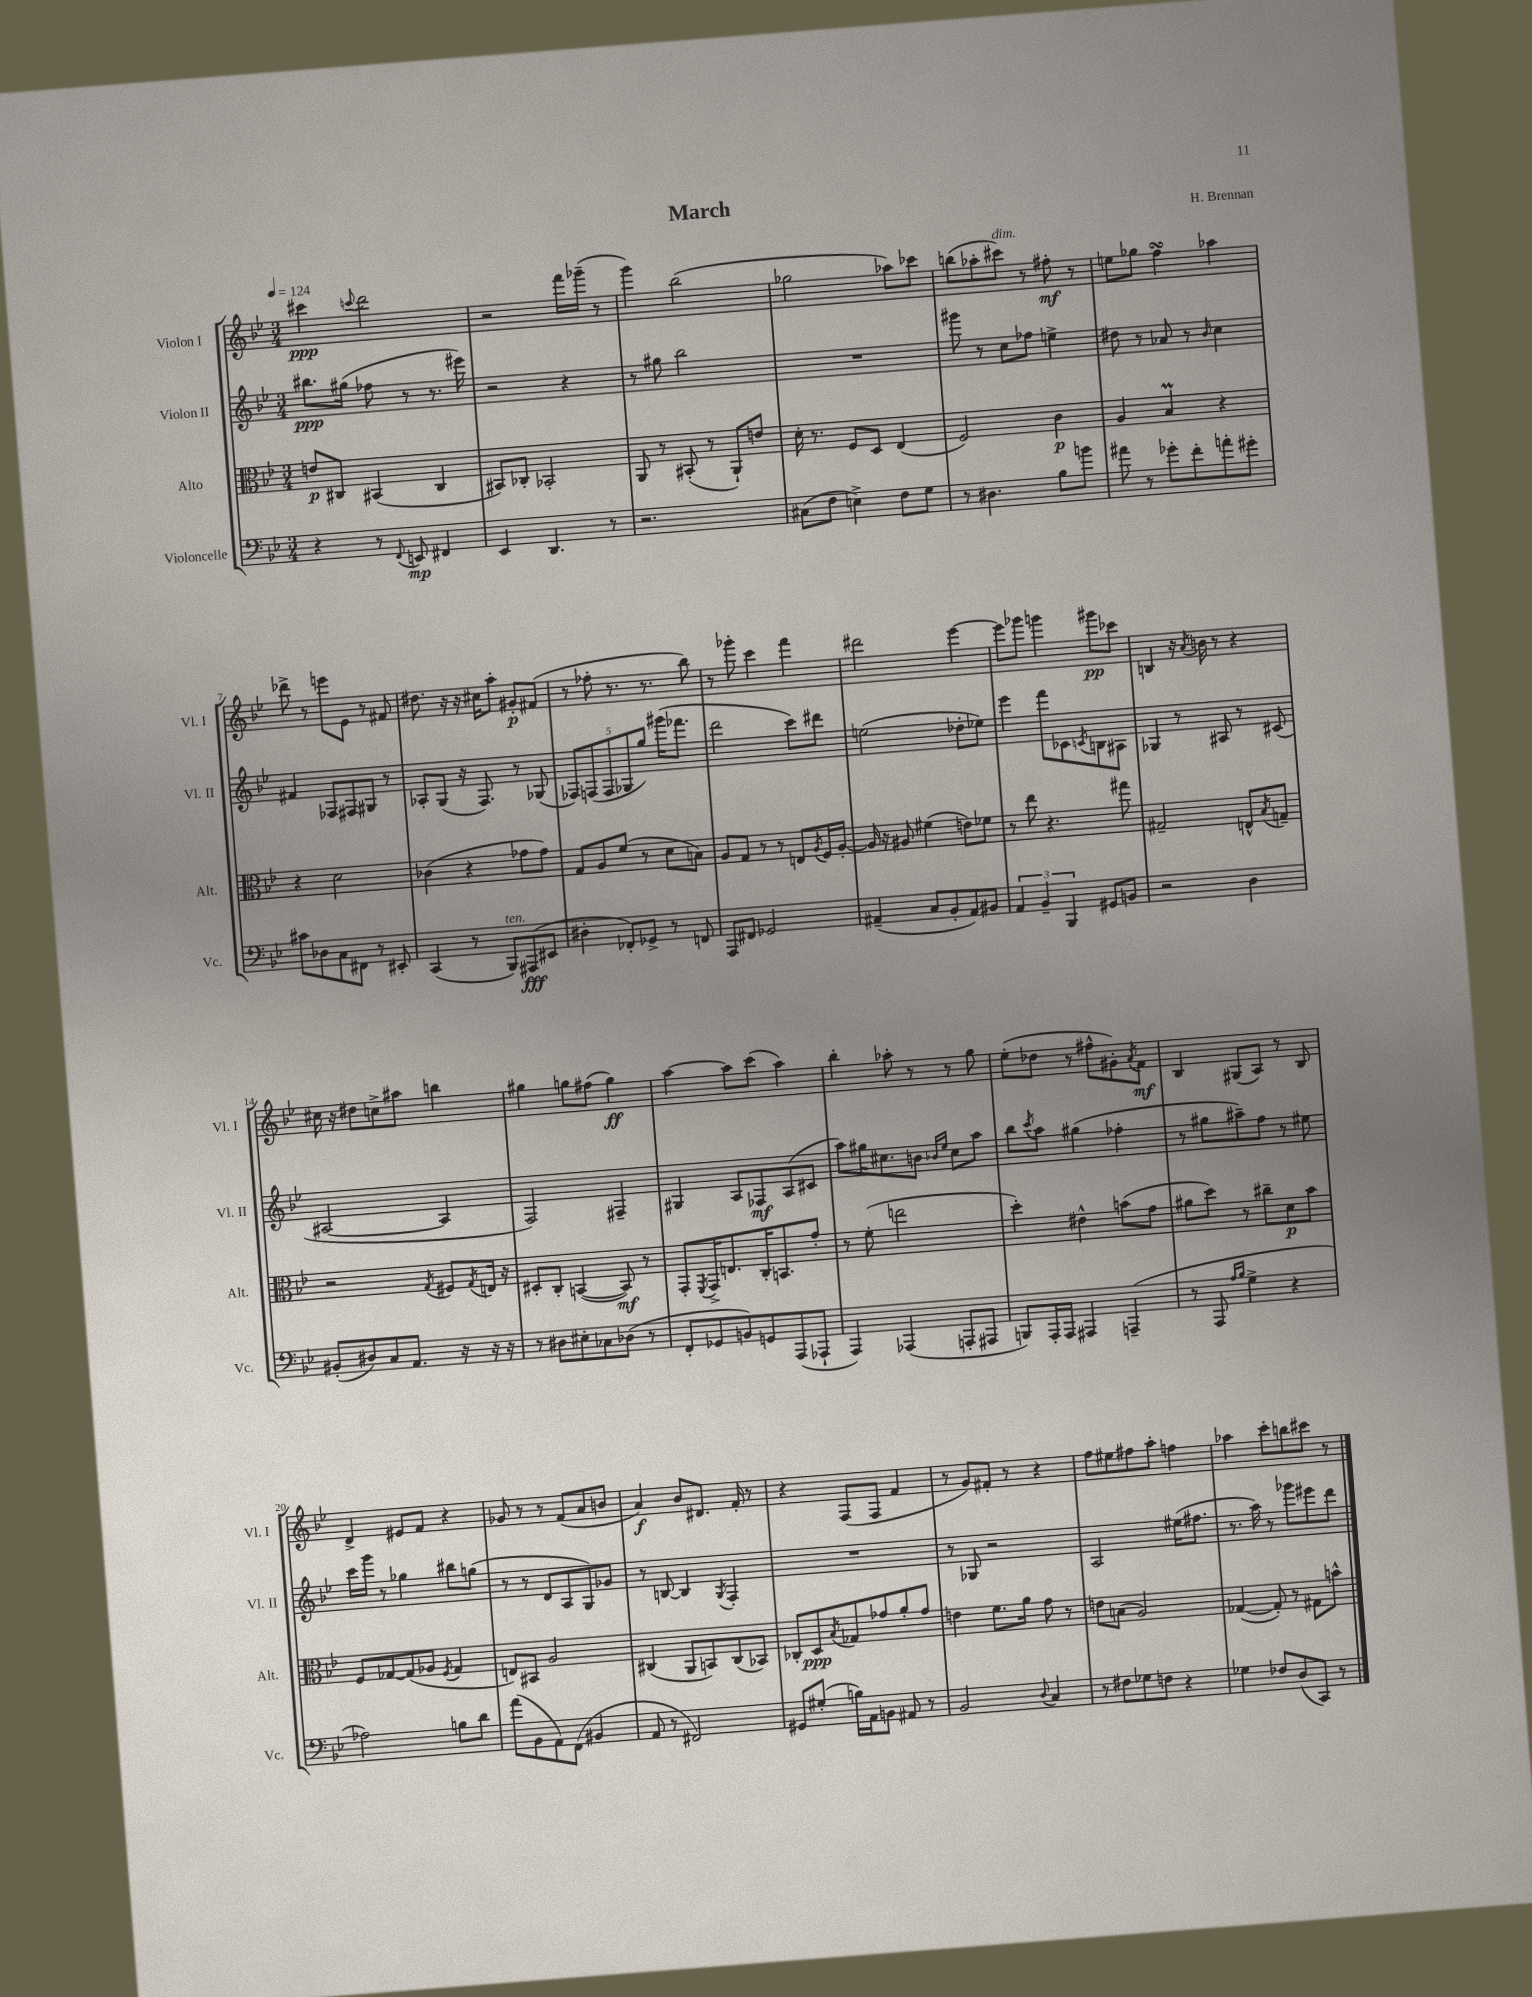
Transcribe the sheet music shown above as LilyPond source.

\header { title = "March" composer = "H. Brennan" }
<<
\new StaffGroup <<
\new Staff = "s0" \with { instrumentName = "Violon I" shortInstrumentName = "Vl. I" } {
    \clef treble \key bes \major \numericTimeSignature \time 3/4 \tempo 4 = 124
    cis'''4\ppp \appoggiatura { c'''8 } d'''2 |
    r2 f'''16 ges'''16--( r8 |
    g'''4) bes''2( |
    ges''2 aes''8) ces'''8 |
    b''8( aes''8-. cis'''8^\markup { \italic "dim." }) r8 fis''8-.\mf r8 |
    e''8 ges''8 f''4\turn aes''4 |
    des'''8-> r8 e'''8 ees'8 r8 fis'8 |
    dis''8. r16 r16 cis''16 a''8-. gis'8-.\p fis'8( |
    r8 fes''8-. r8. r8. bes''8) |
    r8 ges'''8-. c'''4 f'''4 |
    dis'''2 ees'''4~ |
    ees'''8 ges'''8 g'''4 gis'''8\pp ces'''8 |
    b4 r16 \acciaccatura { a'8 } b'16 r8 r4 |
    cis''16 r16 dis''8 c''8-> ais''8 b''4 |
    gis''4 g''8 fis''8( g''4\ff) |
    a''4~ a''8 c'''8( a''4) |
    bes''4-. aes''8-. r8 r8 g''8 |
    ees''8-.( des''8 r8 fis''8-^ gis'8-.) \acciaccatura { a'8 } f'8\mf |
    bes4 gis8( a8) r8 bes8 |
    d'4-> eis'8 f'8 r4 |
    ges'8 r8 r8 f'8( a'8 b'8 |
    a'4\f) bes'8 dis'8. f'16-. r8 |
    r4 f8( f8 f'4 |
    r8 g'8) fis'8-. r8 r4 |
    f''8 eis''8 fis''8 a''8-. f''4 |
    aes''4 c'''8-. b''8 cis'''8 r8 \bar "|." |
}
\new Staff = "s1" \with { instrumentName = "Violon II" shortInstrumentName = "Vl. II" } {
    \clef treble \key bes \major \numericTimeSignature \time 3/4
    bis''8.\ppp gis''16( fes''8 r8 r8. eis'''16) |
    r2 r4 |
    r8 gis''8 bes''2 |
    R2. |
    gis'''8 r8 c''8 fes''8 e''4-> |
    dis''8 r8 aes'8 r8 \grace { bes'16 } c''4 |
    fis'4 fes8 fis8 gis8 r8 |
    aes8-. g8( r16 f8.) r8 ges8( |
    \tuplet 5/4 { fes8) f8( f8 ges8 g''8) } gis'''16( fes'''8. |
    d'''2 c'''8) dis'''8 |
    e''2( des''8-. ees''8) |
    ees'''4 f'''8 ces'8 \acciaccatura { c'8 } b8 ais8 |
    ges4 r8 ais8 r8 cis'8( |
    ais2~ ais4 |
    f2) fis4-- |
    gis4 a8 fes8\mf a8( cis'8 |
    a''8) gis''16 cis''8. b'8 \grace { bes'16 ees''16 } cis''8 a''8 |
    bes''8 \acciaccatura { c'''8 } a''8 gis''4( fes''4-. |
    r8 gis''8 ais''8--) f''8 r8 eis''8 |
    c'''16 g'''16 r8 ges''4 bis''8 g''8( |
    r8 r8 d'8 a8 g8) ges'8 |
    r8 b8~ b4 \acciaccatura { g8 } f4-. |
    R2. |
    r8 ges8 r2 |
    a2 eis''16( fis''8. |
    r8. a''16) r8 ges'''8 eis'''8 d'''8 \bar "|." |
}
\new Staff = "s2" \with { instrumentName = "Alto" shortInstrumentName = "Alt." } {
    \clef alto \key bes \major \numericTimeSignature \time 3/4
    e'8\p cis8 bis,4( cis4 |
    bis,8) ces8-. bes,2-. |
    a,8 r8 bis,8-.( r8 a,8-!) e'8 |
    d'16-. r8. f8 d8 ees4( |
    f2) c'4\p |
    a4 bes4\prall r4 |
    r4 d'2 |
    ces'4( r4 ges'8 ges'8) |
    g8 a8 f'8( r8 d'8 b8) |
    a8 g8 r8 r8 e8 \acciaccatura { a8 } f16 a16~-. |
    a16 r16 ais8 fis'4( e'8) fes'8 |
    r8 ees''8 r4. gis''8 |
    gis2-- e8-^ \acciaccatura { bes8 } g8-- |
    r2 \acciaccatura { g8 } fis8 \acciaccatura { g8 } e16 r16 |
    dis8-. c8-. b,4~( b,8\mf) r8 |
    g,8-. \acciaccatura { f,8 } g,16-> e8. c16-. b,8. g'8-. |
    r8 f'8-.( e''2 |
    d''4-.) eis'4-^ b'8( g'8 |
    ais'8 d''8) r8 cis''8-- d'8\p bes'8 |
    f8 ges8~ ges8( aes8 \acciaccatura { f8 } ges4 |
    e8) bis,8 a2 |
    cis4( a,8 b,8) cis8( bes,8) |
    ces8-. d8\ppp \acciaccatura { bes8 } ges8 ges'8 a'8-. ges'8 |
    e'4 f'8. a'16 g'8 r8 |
    e'8 b8( a2) |
    ges4~( ges8-.) r8 gis8 b'8-^ \bar "|." |
}
\new Staff = "s3" \with { instrumentName = "Violoncelle" shortInstrumentName = "Vc." } {
    \clef bass \key bes \major \numericTimeSignature \time 3/4
    r4 r8 \appoggiatura { f,8 } e,8\mp fis,4 |
    ees,4 d,4. r8 |
    r2. |
    cis8( f8 e4->) f8 g8 |
    r8 dis4. bes8 b'8 |
    ais'8 r8 ges'8-. f'8-. a'8-. gis'8-. |
    cis'8 des8 c8 fis,8 r8 eis,8-. |
    c,4( r8 bes,,8^\markup { \italic "ten." }) ais,,8\fff( eis,8 |
    dis4-. fes,8-.) ges,8-> r8 f,8 |
    a,,8 fis,8 ges,2 |
    ais,4--( c8 bes,8-. ais,8) bis,8 |
    \tuplet 3/2 { a,4 bes,4-- bes,,4 } gis,8 b,8 |
    r2 d4 |
    bis,8-.( dis8) c8 a,8. r16 r16 r16 |
    r8 dis8 eis8-. ces8 des8( r8 |
    f,8-. ges,8 b,8) g,8 a,,8( aes,,8-! |
    a,,4) aes,,4( a,,8-. ais,,8 |
    b,,8) a,,16-. a,,16 ais,,4 a,,4--( |
    r8 a,,8 \grace { a16 bes16 } g4-> r4 |
    aes2) b8 d'8 |
    a'8( bes,8 a,8) f,8( bis,4 |
    a,8 r8 fis,2) |
    gis,8 gis8-.( b16) a,16 b,8 ais,8 r8 |
    bes,2 \appoggiatura { d8 } c4 |
    r8 fis8 ges8 f8 r4 |
    ges4 fes8 d8( c,8) r8 \bar "|." |
}
>>
>>
